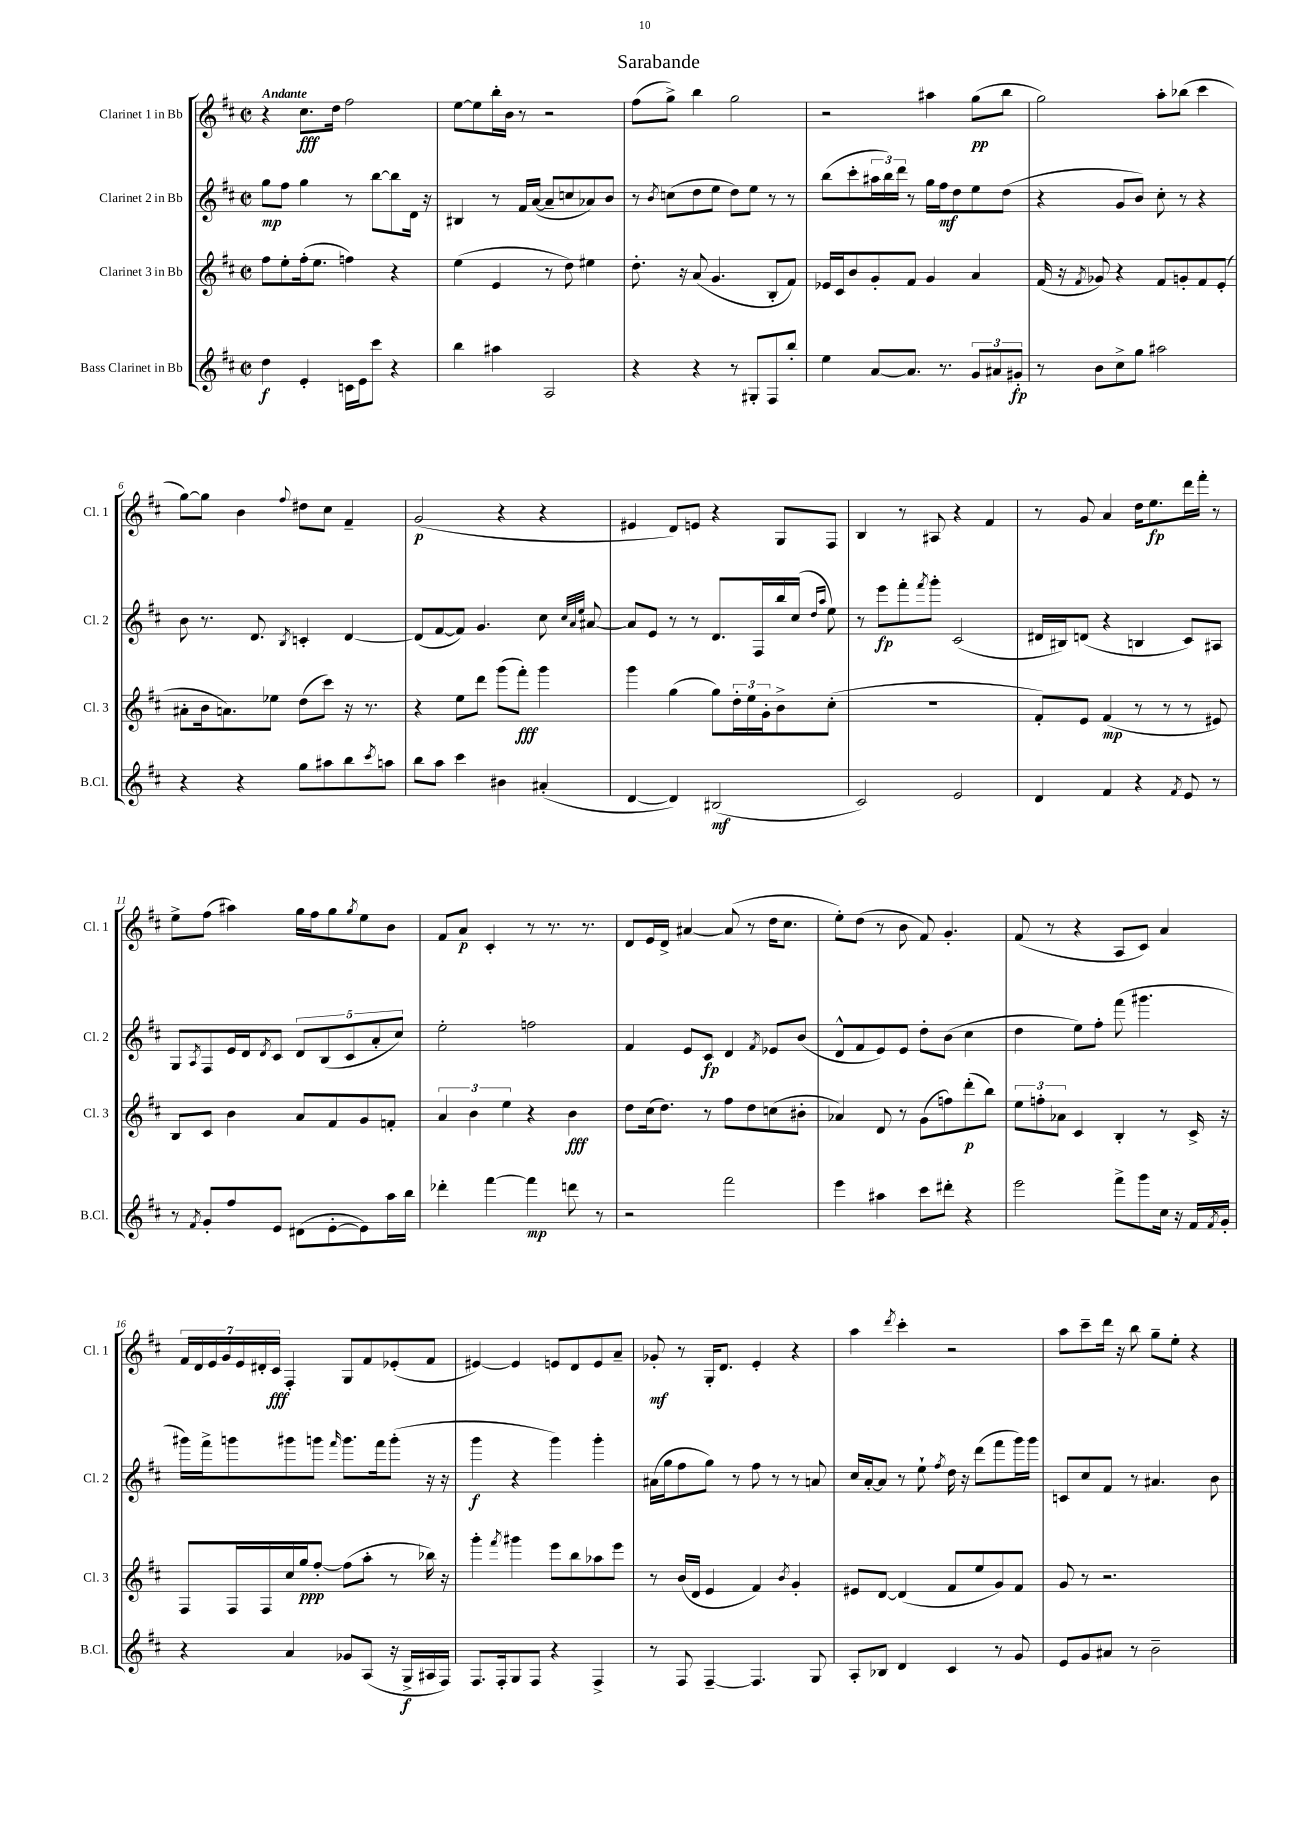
\header { title = "Sarabande" }
<<
\new StaffGroup <<
\new Staff = "s0" \with { instrumentName = "Clarinet 1 in Bb" shortInstrumentName = "Cl. 1" } {
    \clef treble \key d \major \defaultTimeSignature \time 2/2 \tempo "Andante"
    r4 cis''8.\fff d''16 fis''2 |
    e''8~ e''8 b''16-. b'16 r8 r2 |
    fis''8( g''8->) b''4 g''2 |
    r2 ais''4 g''8\pp( b''8 |
    g''2) a''8-. bes''8( cis'''4 |
    g''8~) g''8 b'4 \appoggiatura { fis''8 } dis''8 cis''8 fis'4-- |
    g'2\p( r4 r4 |
    eis'4 d'8) e'8 r4 g8 fis8 |
    b4 r8 ais8 r4 fis'4 |
    r8 g'8 a'4 d''16 e''8.\fp d'''16 fis'''16-. r8 |
    e''8-> fis''8( ais''4) g''16 fis''16 g''8 \acciaccatura { g''8 } e''8 b'8 |
    fis'8 a'8\p cis'4-. r8 r8. r8. |
    d'8 e'16 d'16-> ais'4~ ais'8( r8 d''16 cis''8. |
    e''8-.) d''8( r8 b'8 fis'8) g'4.-. |
    fis'8( r8 r4 a8 cis'8) a'4 |
    \tuplet 7/4 { fis'16 d'16 e'16 g'16 e'16 dis'16-. cis'16\fff } fis4-. g8 fis'8 ees'8-.( fis'8 |
    eis'4~) eis'4 e'8 d'8 e'8 a'8-- |
    ges'8-.\mf r8 g16-. d'8. e'4-. r4 |
    a''4 \acciaccatura { d'''8 } cis'''4-. r2 |
    a''8 cis'''8-- d'''16 r16 b''8 g''8-- e''8-. r4 \bar "|." |
}
\new Staff = "s1" \with { instrumentName = "Clarinet 2 in Bb" shortInstrumentName = "Cl. 2" } {
    \clef treble \key d \major \defaultTimeSignature \time 2/2
    g''8\mp fis''8 g''4 r8 b''8~ b''8 d'16 r16 |
    bis4 r8 fis'16 a'16~( a'8-- c''8 aes'8) b'8 |
    r8 \acciaccatura { b'8 } c''8( d''8 e''8 d''8) e''8 r8 r8 |
    b''8( cis'''8-. \tuplet 3/2 { ais''16 b''16) d'''16 } r8 g''16 fis''16\mf d''8 e''8 d''8( |
    r4 g'8 b'8) cis''8-. r8 r4 |
    b'8 r8. d'8. \acciaccatura { b8 } c'4-. d'4~ |
    d'8( fis'8~ fis'8) g'4. cis''8 \grace { cis''32 a'32 e''32 } ais'8~ |
    ais'8 e'8 r8 r8 d'8. fis16 b''16 cis''16( \grace { d''16 a''16 } e''8) |
    r8 e'''8\fp fis'''8-. \acciaccatura { fis'''8 } g'''8-. cis'2( |
    dis'16 bis16) d'8( r4 b4 cis'8) ais8 |
    g8 \acciaccatura { a8 } fis8 e'16 d'16 \acciaccatura { d'8 } cis'8 \tuplet 5/4 { d'8 b8( cis'8 a'8-. cis''8) } |
    e''2-. f''2 |
    fis'4 e'8 cis'8\fp d'4 \acciaccatura { fis'8 } ees'8 b'8( |
    d'8-^ fis'8 e'8) e'8 d''8-. b'8( cis''4 |
    d''4 e''8) fis''8-. fis'''8( gis'''4. |
    gis'''16) fis'''16-> g'''8 gis'''8 g'''8 \grace { fis'''16 } g'''8. fis'''16 g'''8-.( r16 r16 |
    g'''4\f r4 g'''4) g'''4-. |
    ais'16( g''16 fis''8 g''8) r8 fis''8 r8 r8 a'8 |
    cis''16 a'16~-. a'8 r8 e''8-! \acciaccatura { fis''8 } d''16 r16 d'''8( fis'''8 g'''16) g'''16 |
    c'8 cis''8 fis'8 r8 ais'4. b'8 \bar "|." |
}
\new Staff = "s2" \with { instrumentName = "Clarinet 3 in Bb" shortInstrumentName = "Cl. 3" } {
    \clef treble \key d \major \defaultTimeSignature \time 2/2
    fis''8 e''8-. fis''16-.( e''8. f''4) r4 |
    e''4( e'4 r8 d''8) eis''4 |
    d''8.-. r16 a'8( g'4. b8-. fis'8) |
    ees'16 cis'16 b'8 g'8-. fis'8 g'4 a'4 |
    fis'16( r16 \acciaccatura { fis'8 } ges'8) r4 fis'8 g'8-. fis'8 e'8-.( |
    ais'8-. b'16 a'8.) ees''8 d''8( cis'''8) r16 r8. |
    r4 e''8 d'''8 g'''8( fis'''8-.\fff) g'''4 |
    g'''4 g''4( g''8) \tuplet 3/2 { d''16-. e''16 g'16-. } b'8-> cis''8-.( |
    R1 |
    fis'8-.) e'8 fis'4\mp( r8 r8 r8 eis'8) |
    b8 cis'8 b'4 a'8 fis'8 g'8 f'8-. |
    \tuplet 3/2 { a'4 b'4 e''4 } r4 b'4\fff |
    d''8 cis''16( d''8.) r8 fis''8 d''8 c''8( bis'8-. |
    aes'4) d'8 r8 g'8( f''8) d'''8-.\p( b''8) |
    \tuplet 3/2 { e''8 f''8-. aes'8 } cis'4 b4-. r8 cis'16-> r16 |
    fis8 fis16 fis16 cis''16 g''16\ppp fis''8~-. fis''8( a''8-. r8 bes''16) r16 |
    g'''4-. \acciaccatura { fis'''8 } gis'''4 e'''8 b''8 aes''8 e'''8 |
    r8 b'16( d'16 e'4 fis'4) \acciaccatura { b'8 } g'4-. |
    eis'8 d'8~ d'4( fis'8 e''8 g'8) fis'8 |
    g'8 r8 r2. \bar "|." |
}
\new Staff = "s3" \with { instrumentName = "Bass Clarinet in Bb" shortInstrumentName = "B.Cl." } {
    \clef treble \key d \major \defaultTimeSignature \time 2/2
    d''4\f e'4-. c'16 e'16 cis'''8 r4 |
    b''4 ais''4 a2 |
    r4 r4 r8 gis8-. fis8 b''8-. |
    e''4 a'8~ a'8. r8. \tuplet 3/2 { g'8 ais'8 gis'8-.\fp } |
    r8 b'8 cis''8-> g''8 ais''2 |
    r4 r4 g''8 ais''8 b''8 \acciaccatura { cis'''8 } a''8 |
    b''8 a''8 cis'''4 bis'4 ais'4-.( |
    d'4~ d'4) bis2\mf( |
    cis'2) e'2 |
    d'4 fis'4 r4 \acciaccatura { fis'8 } e'8 r8 |
    r8 \acciaccatura { fis'8 } g'8-. fis''8 e'8 dis'8( e'8~-. e'8) a''16 b''16 |
    des'''4-. fis'''4~ fis'''4\mp d'''8 r8 |
    r2 fis'''2 |
    e'''4 ais''4 cis'''8 dis'''8-. r4 |
    e'''2 fis'''8-> g'''8 cis''16 r16 fis'16 \acciaccatura { fis'8 } g'16-. |
    r4 a'4 ges'8 a8( r16 g16->\f ais16 fis16) |
    fis8. fis16-. g8 fis8 r4 fis4-> |
    r8 fis8 fis4~-- fis4. g8 |
    a8-. bes8 d'4 cis'4 r8 g'8 |
    e'8 g'8 ais'8 r8 b'2-- \bar "|." |
}
>>
>>
